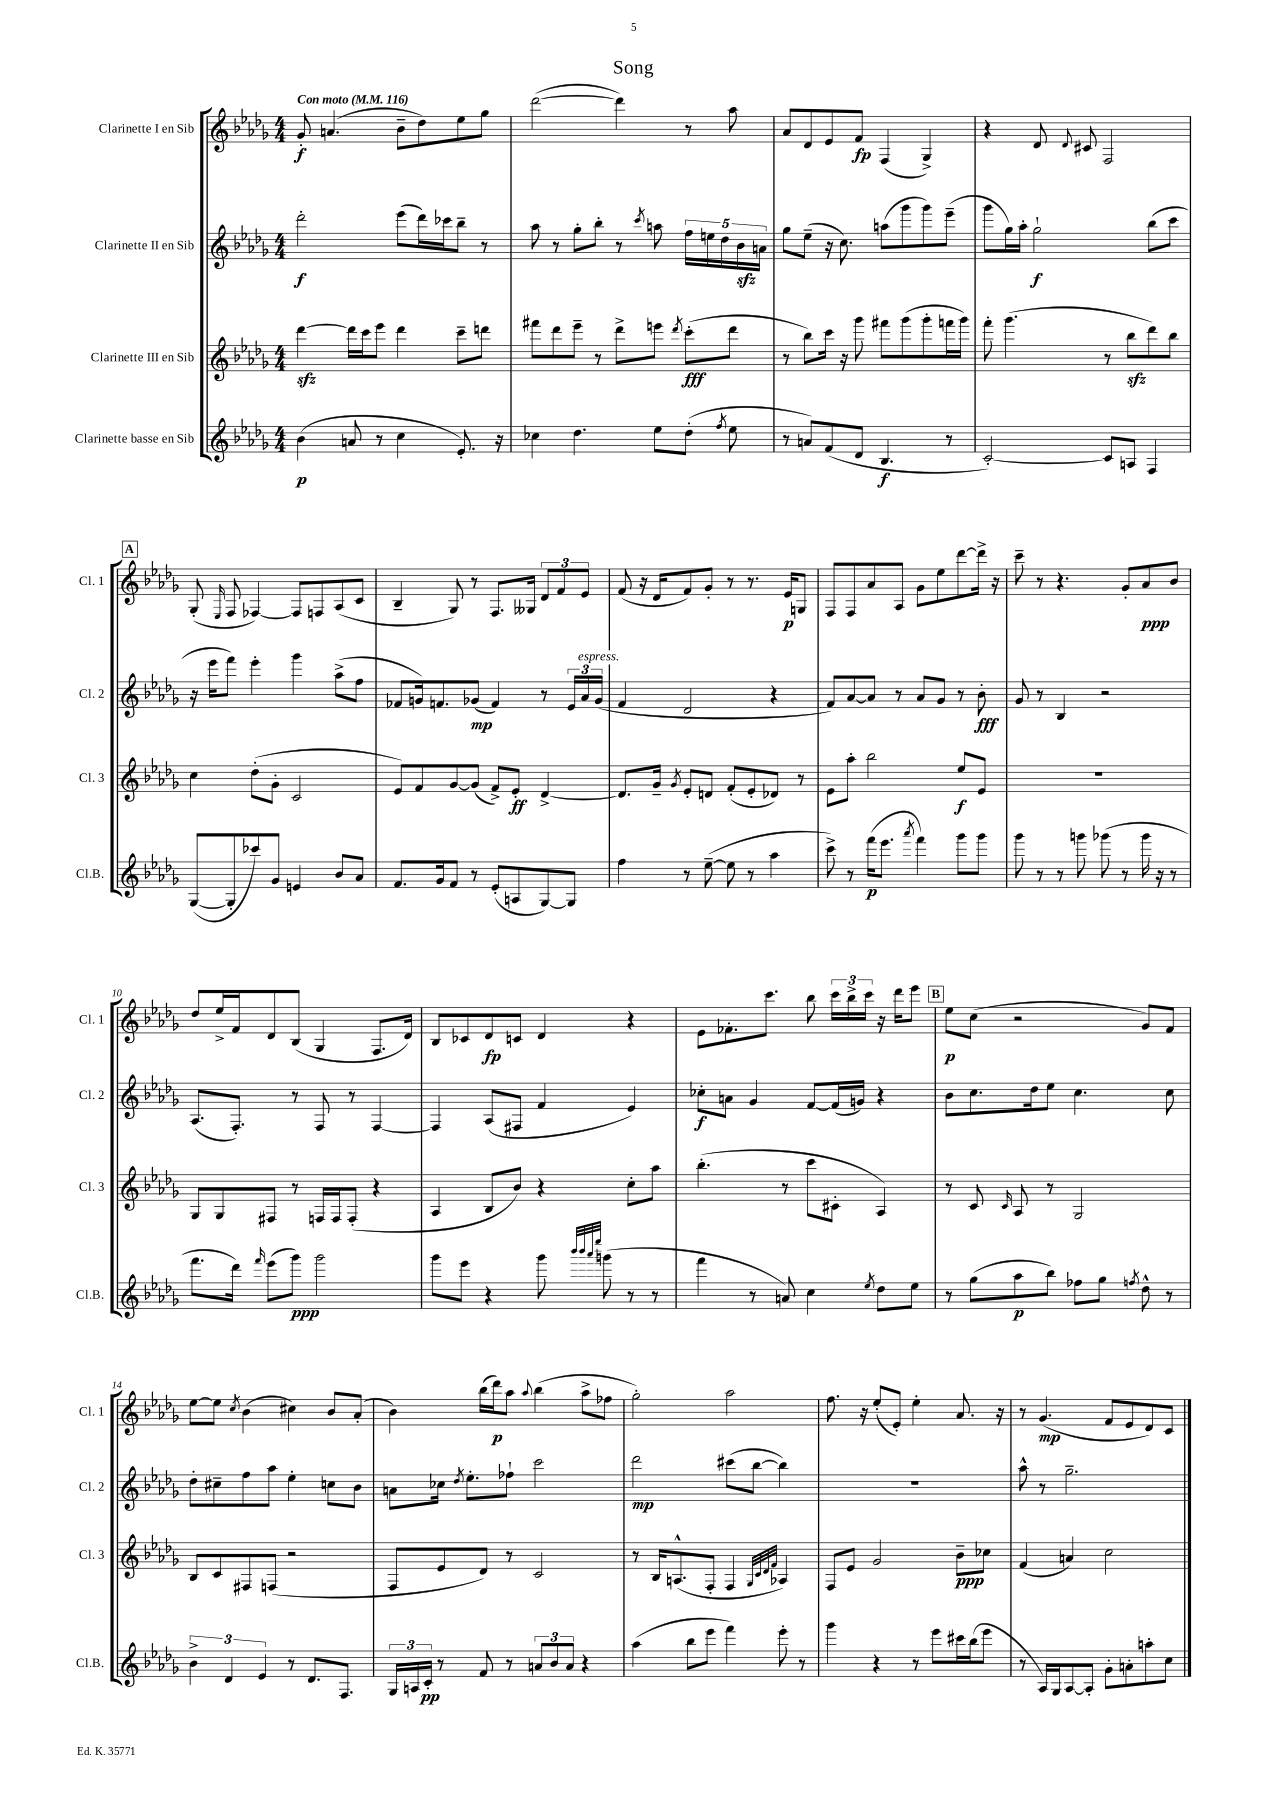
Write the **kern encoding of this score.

**kern	**kern	**kern	**kern
*staff4	*staff3	*staff2	*staff1
*clefG2	*clefG2	*clefG2	*clefG2
*k[b-e-a-d-g-]	*k[b-e-a-d-g-]	*k[b-e-a-d-g-]	*k[b-e-a-d-g-]
*M4/4	*M4/4	*M4/4	*M4/4
*MM116	*MM116	*MM116	*MM116
(4b-	[4ddd-	2ddd-'	8g-'
.	.	.	(4.a
8a	16ddd-]	.	.
.	16ccc	.	.
8r	8eee-	.	.
4cc	4ddd-	(8eee-	8b-~
.	.	16ddd-)	8dd-)
.	.	16ccc-	.
8.e-')	8ccc~	8bb-~	8ee-
.	8ddd	8r	8gg-
16r	.	.	.
=	=	=	=
4cc-	8fff#	8aa-	([2ddd-
.	8ddd-	8r	.
4.dd-	8eee-~	8gg-'	.
.	8r	8bb-'	.
.	8ddd-^	8r	4ddd-])
.	.	8qccc	.
8ee-	8eee	8aa	.
.	8qddd-	.	.
(8dd-'	(8ccc'	20ff	8r
.	.	20ee	.
.	.	20dd-	.
8qff	.	.	.
8ee-	8ddd-	.	8aa-
.	.	20b-	.
.	.	20a	.
=	=	=	=
8r	8r	8gg-	8a-
8a)	8bb-)	(8ee-~	8d-
(8f	16ccc	16r	8e-
.	16r	8.cc)	.
8d-	8ggg-	.	8f
4.B-	8fff#	(8aa	(4F
.	(8ggg-	8ggg-	.
.	8ggg-'	8ggg-)	4G-^)
8r	16fff	(8eee-~	.
.	16ggg-)	.	.
=	=	=	=
[2c')	8fff'	8ggg-	4r
.	(4.ggg-	16gg-)	.
.	.	16aa-'	.
.	.	2gg-`	8d-
.	.	.	8qqd-
.	.	.	8c#
8c]	8r	.	2F
8A	8bb-	.	.
4F	8ddd-)	(8bb-	.
.	8bb-	8ccc	.
=	=	=	=
([8G-	4cc	16r	(8G-'
.	.	16eee-	.
.	.	.	16qqE-
8G-']	.	8fff)	8F
8ccc-)	(8dd-'	4eee-'	[4F-)
8g-	8g-'	.	.
4e	2c	4ggg-	8F-]
.	.	.	8F
8b-	.	(8aa-^	(8A-
8a-	.	8ff	8c
=	=	=	=
8.f	8e-)	8f-	4B-~
.	8f	16g)	.
16g-	.	8.f	.
8f	[8g-	.	8G-)
8r	(8g-]	(8g-	8r
(8e-'	8f^)	4f)	8.F
8A	8e-'	.	.
.	.	.	16G--
[8G-)	[4d-^	8r	12d-
.	.	.	12f
8G-]	.	24e-	.
.	.	24a-	12e-
.	.	(24g-	.
=	=	=	=
4ff	8.d-]	4f	(8f
.	.	.	16r
.	16g-~	.	16d-
.	8qg-	.	.
8r	8e-'	2d-	8f)
([8ee-~	8d	.	8g-'
8ee-]	(8f'	.	8r
8r	8e-'	.	8.r
4aa-	8d-)	4r	.
.	.	.	16e-
.	8r	.	8G
=	=	=	=
8ccc^)	8e-	8f)	8F
8r	8aa-'	[8a-	8F
(16fff	2bb-	8a-]	8a-
8.eee-	.	.	.
.	.	8r	8A-
8qaaa-	.	.	.
4fff)	.	8a-	8g-
.	.	8g-	8ee-
8ggg-	8ee-	8r	[8ddd-
8ggg-	8e-	8b-'	16ddd-^]
.	.	.	16r
=	=	=	=
8ggg-	1r	8g-	8ccc~
8r	.	8r	8r
8r	.	4B-	4.r
8ggg	.	.	.
(8ggg-	.	2r	.
8r	.	.	8g-'
16ggg-	.	.	8a-
16r	.	.	.
8r	.	.	8b-
=	=	=	=
8.fff	8G-	(8.A-	8dd-
.	8G-	.	16ee-^
16ddd-)	.	8.F')	16f
16qqfff	.	.	.
(8eee-	8F#	.	8d-
8ggg-)	8r	8r	(8B-
2ggg-	16F	8F	4G-
.	16F	.	.
.	(8F'	8r	.
.	4r	[4F	8.F
.	.	.	16d-)
=	=	=	=
8ggg-	4A-	4F]	8B-
8eee-	.	.	8c-
4r	8B-	(8A-	8d-
.	8b-)	8F#	8c
8ggg-	4r	4f	4d-
32qqbbb-	.	.	.
32qqbbb-	.	.	.
32qqaaa-	.	.	.
32qqeeee-	.	.	.
(8ggg	.	.	.
8r	8cc'	4e-)	4r
8r	8aa-	.	.
=	=	=	=
4fff	(4.bb-'	8cc-'	8e-
.	.	8a	8.f-'
8r	.	4g-	.
.	.	.	8.ccc
8a)	8r	.	.
4cc	8ccc	[8f	8bb-
.	8c#'	(16f]	24ccc
.	.	.	24bb-^
.	.	16g)	.
.	.	.	24ccc
8qee-	.	.	.
8dd-	4A-)	4r	16r
.	.	.	16ddd-
8ee-	.	.	8eee-
=	=	=	=
8r	8r	8b-	8ee-
(8gg-	8c	8.cc	(8cc
.	16qqc	.	.
8aa-	8A-	.	2r
.	.	16dd-	.
8bb-)	8r	8ee-	.
8ff-	2G-	4.cc	.
8gg-	.	.	.
8qff	.	.	.
8dd-^^	.	.	8g-)
8r	.	8cc	8f
=	=	=	=
6b-^	8B-	8dd-'	[8ee-
.	8c	8cc#~	8ee-]
6d-	.	.	.
.	.	.	8qcc
.	8F#	8ff	(4b-
6e-	.	.	.
.	(8F	8aa-	.
8r	2r	4ee-'	4cc#)
8.d-	.	.	.
.	.	8cc	8b-
8.F	.	.	.
.	.	8b-	(8a-'
=	=	=	=
24G-	8F	8a	4b-)
24A	.	.	.
24c'	.	.	.
8r	8e-	16cc-	.
.	.	8qdd-	.
.	.	8.ee-'	.
8f	8d-)	.	(16bb-
.	.	.	16ddd-)
8r	8r	8ff-`	8aa-
.	.	.	8qqaa-
12a	2c	2ccc	(4bb-
12b-	.	.	.
12a	.	.	.
4r	.	.	8aa-^
.	.	.	8ff-
=	=	=	=
(4aa-	8r	2ddd-	2gg-')
.	16B-	.	.
.	(8.A^^	.	.
8bb-	.	.	.
8eee-	8F'	.	.
4fff)	4F	(8ccc#	2aa-
.	.	[8bb-	.
.	32qqG-	.	.
.	32qqc	.	.
.	32qqd-	.	.
.	32qqf	.	.
8eee-'	4A-)	4bb-])	.
8r	.	.	.
=	=	=	=
4ggg-	8F	1r	8.ff
.	8e-	.	.
.	.	.	16r
4r	2g-	.	(8ee-'
.	.	.	8e-')
8r	.	.	4ee-'
8eee-	.	.	.
16ccc#	8b-~	.	8.a-
(16bb-	.	.	.
8eee-	8cc-	.	.
.	.	.	16r
=	=	=	=
8r	(4f	8aa-^^	8r
16A-)	.	8r	(4.g-
16G-	.	.	.
[8A-	4a)	2.gg-~	.
8A-']	.	.	.
8g-'	2cc	.	8f
8a'	.	.	8e-
8aa'	.	.	8d-)
8cc	.	.	8c
==	==	==	==
*-	*-	*-	*-
